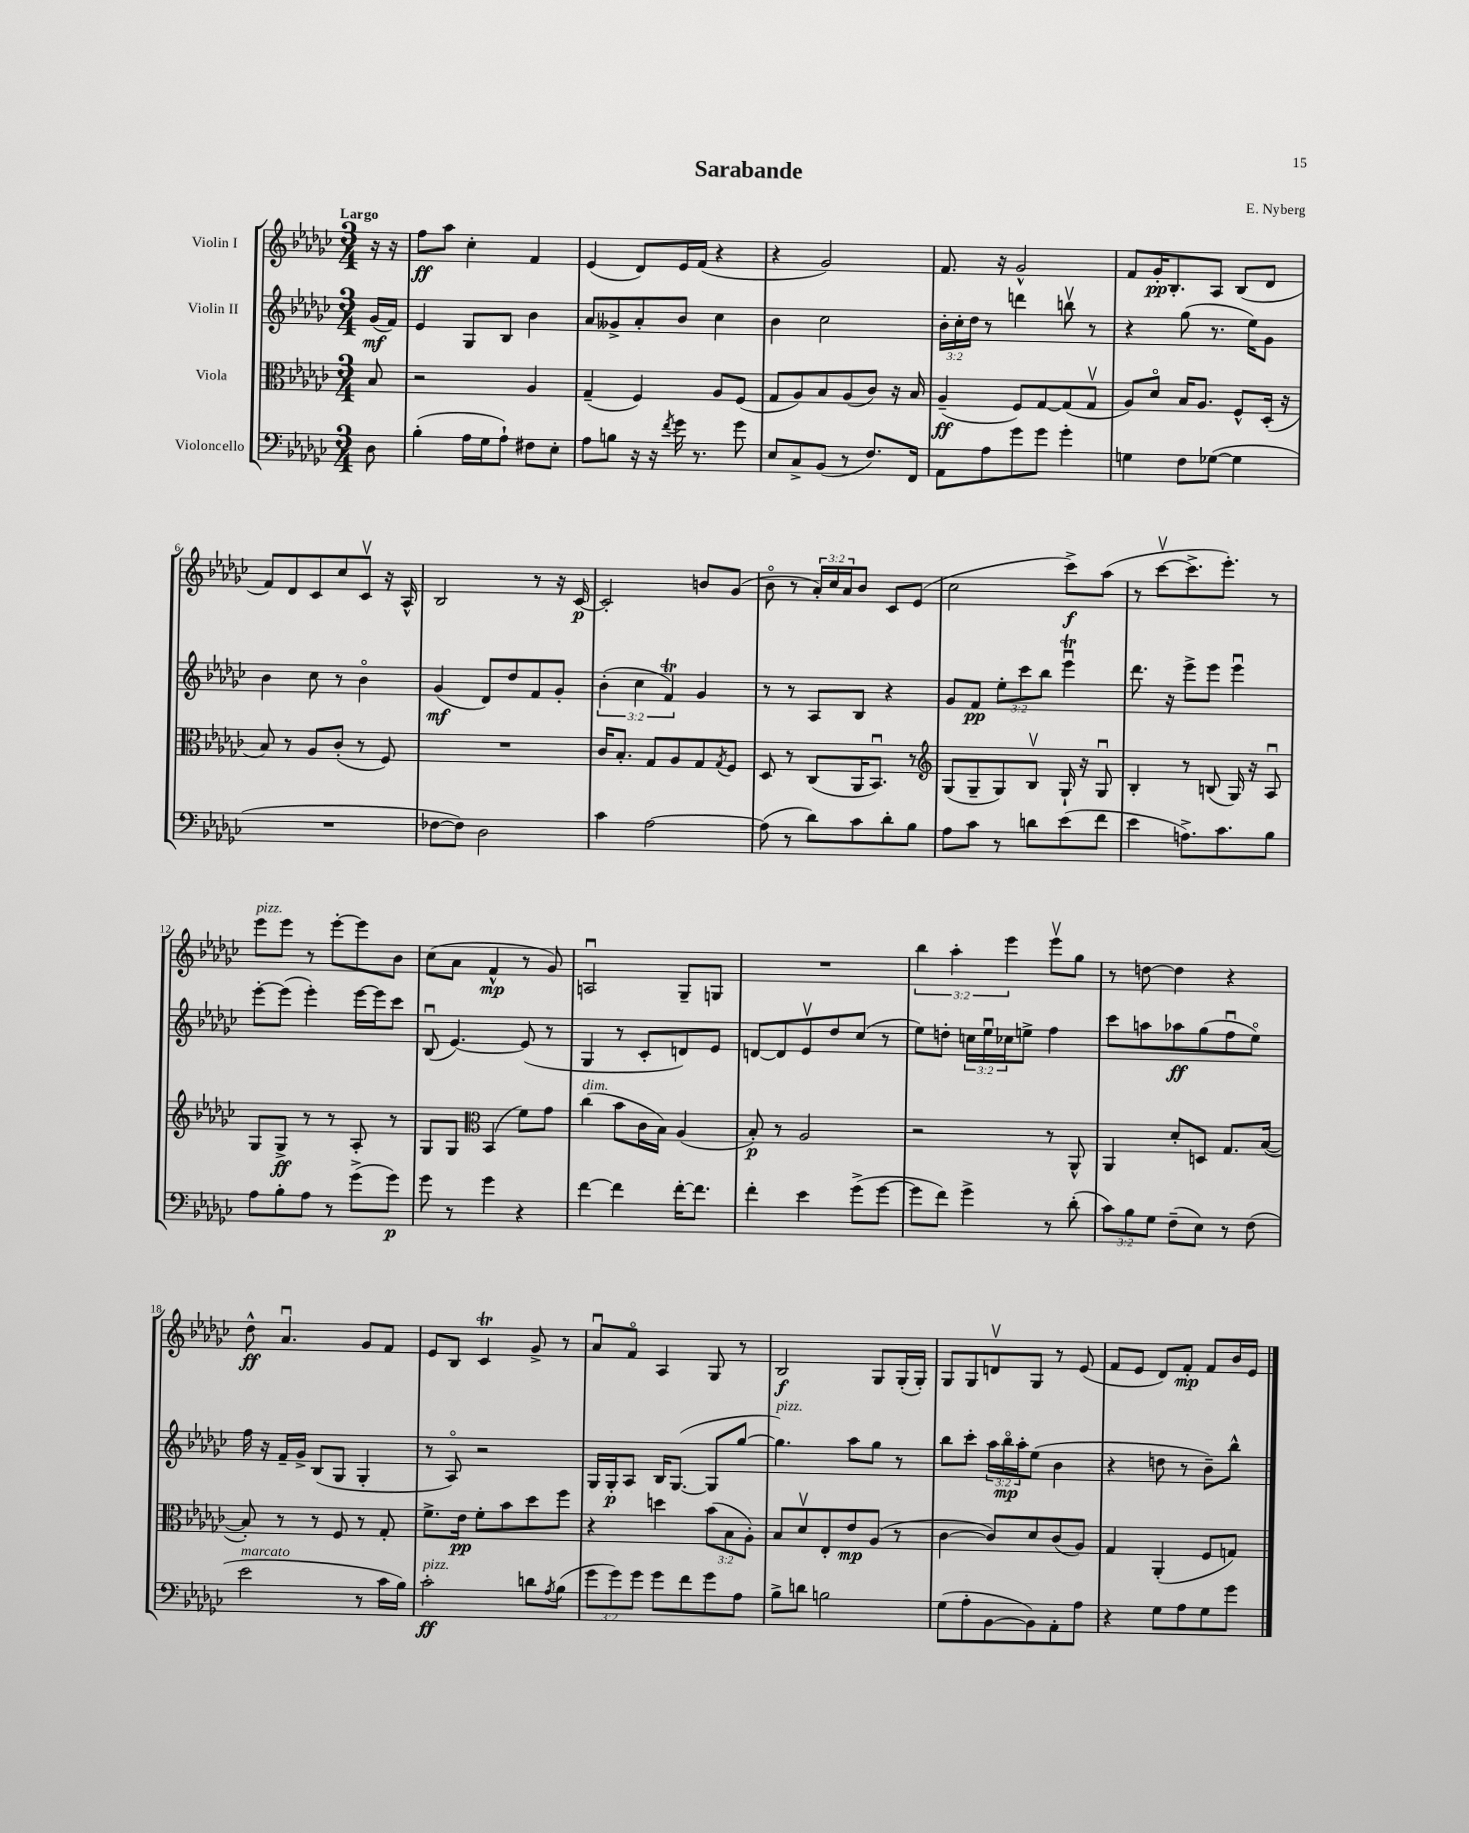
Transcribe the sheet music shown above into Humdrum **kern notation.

**kern	**kern	**kern	**kern
*staff4	*staff3	*staff2	*staff1
*clefF4	*clefC3	*clefG2	*clefG2
*k[b-e-a-d-g-c-]	*k[b-e-a-d-g-c-]	*k[b-e-a-d-g-c-]	*k[b-e-a-d-g-c-]
*M3/4	*M3/4	*M3/4	*M3/4
8D-\	8B-/	(16g-/LL	16r
.	.	16f/JJ)	16r
=	=	=	=
(4B-'\	2r	4e-/	8ff\L
.	.	.	8aa-\J
16A-\LL	.	8G-/L	4cc-'\
16G-\J	.	.	.
8A-`\J)	.	8B-/J	.
8F#\L	4A-/	4b-\	4f/
8E-'\J	.	.	.
=	=	=	=
8A-\L	(4G-~/	8a-/L	(4e-/
8B\J	.	8g--^/	.
16r	4F/)	8a-'/	8d-/L)
16r	.	.	.
8qf/	.	.	.
16g-\	.	8b-/J	16e-/L
8.r	.	.	(16f/JJ
.	8A-/L	4cc-\	4r
8g-\	(8F/J	.	.
=	=	=	=
8E-/L	8G-/L	4b-\	4r
8C-^/	8A-/)	.	.
(8BB-/J	8B-/	2cc-\	2g-/)
8r	(8A-/	.	.
8.F/L)	8c-/J)	.	.
.	16r	.	.
16FF/Jk	16B-/	.	.
=	=	=	=
8AA-\L	(4A-~/	24b-'\LL	8.f/
.	.	24cc-'\	.
.	.	24dd-\JJ	.
8A-\	.	8r	.
.	.	.	16r
8g-\	8F/L)	4ddd\	2g-^^/
8g-\J	[8G-/	.	.
4g-'\	(8G-/]	8bbv\	.
.	8G-v/J	8r	.
=	=	=	=
4G\	8A-/L)	4r	8f/L
.	8d-o/J	.	16g-'/K
.	.	.	8.B-'/
8F\L	16B-/LK	(8gg-\	.
.	8.A-/J	.	.
([8G-\J	.	8.r	8A-/J
4G-\]	8F^^/L	.	(8B-/L
.	.	16ee-\LK)	.
.	(16D-'/Jk	8g-\J	8d-/J
.	16r	.	.
=	=	=	=
2.r	8B-/)	4b-\	8f/L)
.	8r	.	8d-/
.	8A-/L	8cc-\	8c-/
.	(8c-'/J	8r	8cc-/
.	8r	4b-o\	8c-v/J
.	8F/)	.	16r
.	.	.	16A-^^/
=	=	=	=
[8F-\L	2.r	(4g-/	2B-/
8F-\]J)	.	.	.
2D-\	.	8d-/L)	.
.	.	8dd-/	.
.	.	8f/	8r
.	.	8g-'/J	16r
.	.	.	[16c-/
=	=	=	=
4c-\	16c-/LK	(6b-'\	2c-'/]
.	8.B-'/J	.	.
.	.	6cc-\	.
[2A-\	8G-/L	.	.
.	.	6f/)	.
.	8A-/	.	.
.	8G-/	4g-/	8b/L
.	8qG-/	.	.
.	8F/J	.	(8g-/J
=	=	=	=
(8A-\]	8D-/	8r	8b-o\
8r	8r	8r	8r
8d-\L)	(8C-/L	8A-/L	24a-'/LL)
.	.	.	24cc-/
.	.	.	24a-/J
8c-\	16AA-/K	8B-/J	8b-/J
.	8.BB-u/J)	.	.
8d-'\	.	4r	8c-/L
8B-\J	8r	.	(8e-/J
=	=	=	=
*	*clefG2	*	*
8A-\L	(8G-/L	8g-/L	2cc-\
8c-\J	8G-~/	8f/J	.
8r	8G-/)	12ee-'\L	.
.	.	12ccc-\	.
8d\L	8B-v/J	.	.
.	.	12bb-\J	.
(8e-\	16G-`/	4eee-u\	8ccc-^\L)
.	16r	.	.
8f\J	8G-u/	.	(8aa-\J
=	=	=	=
4e-\	4B-'/	8.ddd-\	8r
.	.	.	[8ccc-v\L
.	.	16r	.
8.A^\L)	8r	8eee-^\L	8.ccc-^\]
.	(8B/	8eee-\J	.
8.c-\	.	.	8.eee-'\J)
.	16G-/)	4eee-u\	.
.	16r	.	.
8B-\J	8A-u/	.	8r
=	=	=	=
8A-\L	8G-/L	[8eee-'\L	8eee-\L
8B-'\	8G-^/J	(8eee-\]J	8eee-\J
8A-\J	8r	4eee-'\)	8r
8r	8r	.	[8eee-'\L
(8g-^\L	8A-'/	[16eee-\LL	8eee-\]
.	.	16eee-\]J	.
8g-\J)	8r	8ccc-\J	8b-\J
=	=	=	=
8g-\	8G-/L	(8B-u/	(8cc-\L
8r	8G-/J	[4.e-/)	8a-\J
*	*clefC3	*	*
4g-\	(4BB-/	.	4f^^/
4r	8f\L)	(8e-/]	8r
.	8g-\J	8r	8g-/)
=	=	=	=
[4f\	(4cc-\	4G-/	2Au/
4f\]	8b-\L	8r	.
.	16c-\L	8c-'/L	.
.	16B-\JJ)	.	.
[16f'\LK	(4A-/	8d/)	8G-~/L
8.f\]J	.	.	.
.	.	8e-/J	8G/J
=	=	=	=
4f'\	8B-'/)	[8d/L	2.r
.	8r	8d/]	.
4e-\	2A-/	8e-v/	.
.	.	8dd-/	.
(8g-^\L	.	(8cc-/J	.
[8g-\J	.	8r	.
=	=	=	=
8g-\]L	2r	8ee-\L)	6bb-\
8f\J)	.	8dd'\J	.
.	.	.	6aa-'\
4g-^\	.	24cc\LL	.
.	.	24ee-u\	.
.	.	24cc-\J	6eee-\
.	.	8ee^\J	.
8r	8r	4ff\	8eee-v\L
(8d-'\	8AA-^^/	.	8gg-\J
=	=	=	=
12c-\L)	4AA-/	8ccc-\L	8r
12B-\	.	.	.
.	.	8aa\	[8dd\
12G-\J	.	.	.
(8F~\L	8d-'/L	8aa-\	4dd\]
8E-\J)	8D/J	(8gg-\	.
8r	8.G-/L	8ffu\	4r
(8F\	.	8ee-o\J)	.
.	([16B-/Jk	.	.
=	=	=	=
2e-\	8B-'/])	16ff\	8dd-^^\
.	.	16r	.
.	8r	16f~/LL	4.a-u/
.	.	16g-^/JJ	.
.	8r	(8B-/L	.
.	8F/	8G-/J	.
8r	8r	4G-'/	8g-/L
16c-\LL	8G-'/	.	8f/J
16B-\JJ)	.	.	.
=	=	=	=
2c-'\	8.f^\L	8r	8e-/L
.	.	8A-o/)	8B-/J
.	16e-\Jk	.	.
.	8f'\L	2r	4c-/
.	8b-\	.	.
8d\L	8dd-\	.	8g-^/
8qA-/	.	.	.
(8B-\J	8ff\J	.	8r
=	=	=	=
12g-\L	4r	16G-/LL	8a-u/L
.	.	16G-'/J	.
12g-\)	.	.	.
.	.	8A-/J	8fo/J
12g-\J	.	.	.
8g-\L	4dd\	16B-/LK	4A-/
.	.	([8.G-/J	.
8f\	.	.	.
8g-\	(12b-\L	8G-/]L	8G-/
.	12B-\	.	.
8A-\J	.	[8gg-/J	8r
.	12A-'\J)	.	.
=	=	=	=
8B-^\L	8B-/L	4.gg-\])	2B-/
8d\J	8d-v/	.	.
2B\	8E-'/	.	.
.	8e-/	8aa-\L	.
.	(8A-/J	8gg-\J	8G-/L
.	8r	8r	(16G-'/L
.	.	.	16G-'/JJ)
=	=	=	=
(8G-\L	[4c-\	8bb-\L	8G-/L
8A-'\	.	8ccc-'\J	8G-/
[8BB-\	8c-/]L)	24aa-\LL	8dv/
.	.	24bb-o\	.
.	.	24aa-'\J	.
8BB-\])	8d-/	(8ee-\J	8G-/J
8AA-'\	(8c-/	4b-\	8r
8A-\J	8A-/J)	.	(8e-/
=	=	=	=
4r	4G-/	4r	8f/L
.	.	.	8e-/J
8G-\L	(4AA-'/	8dd\	8d-/L)
8A-\	.	8r	8f'/J
8G-\	8F/L	8b-~\L)	8f/L
8g-\J	8G/J)	8bb-^^\J	16b-/L
.	.	.	16e-/JJ
==	==	==	==
*-	*-	*-	*-
